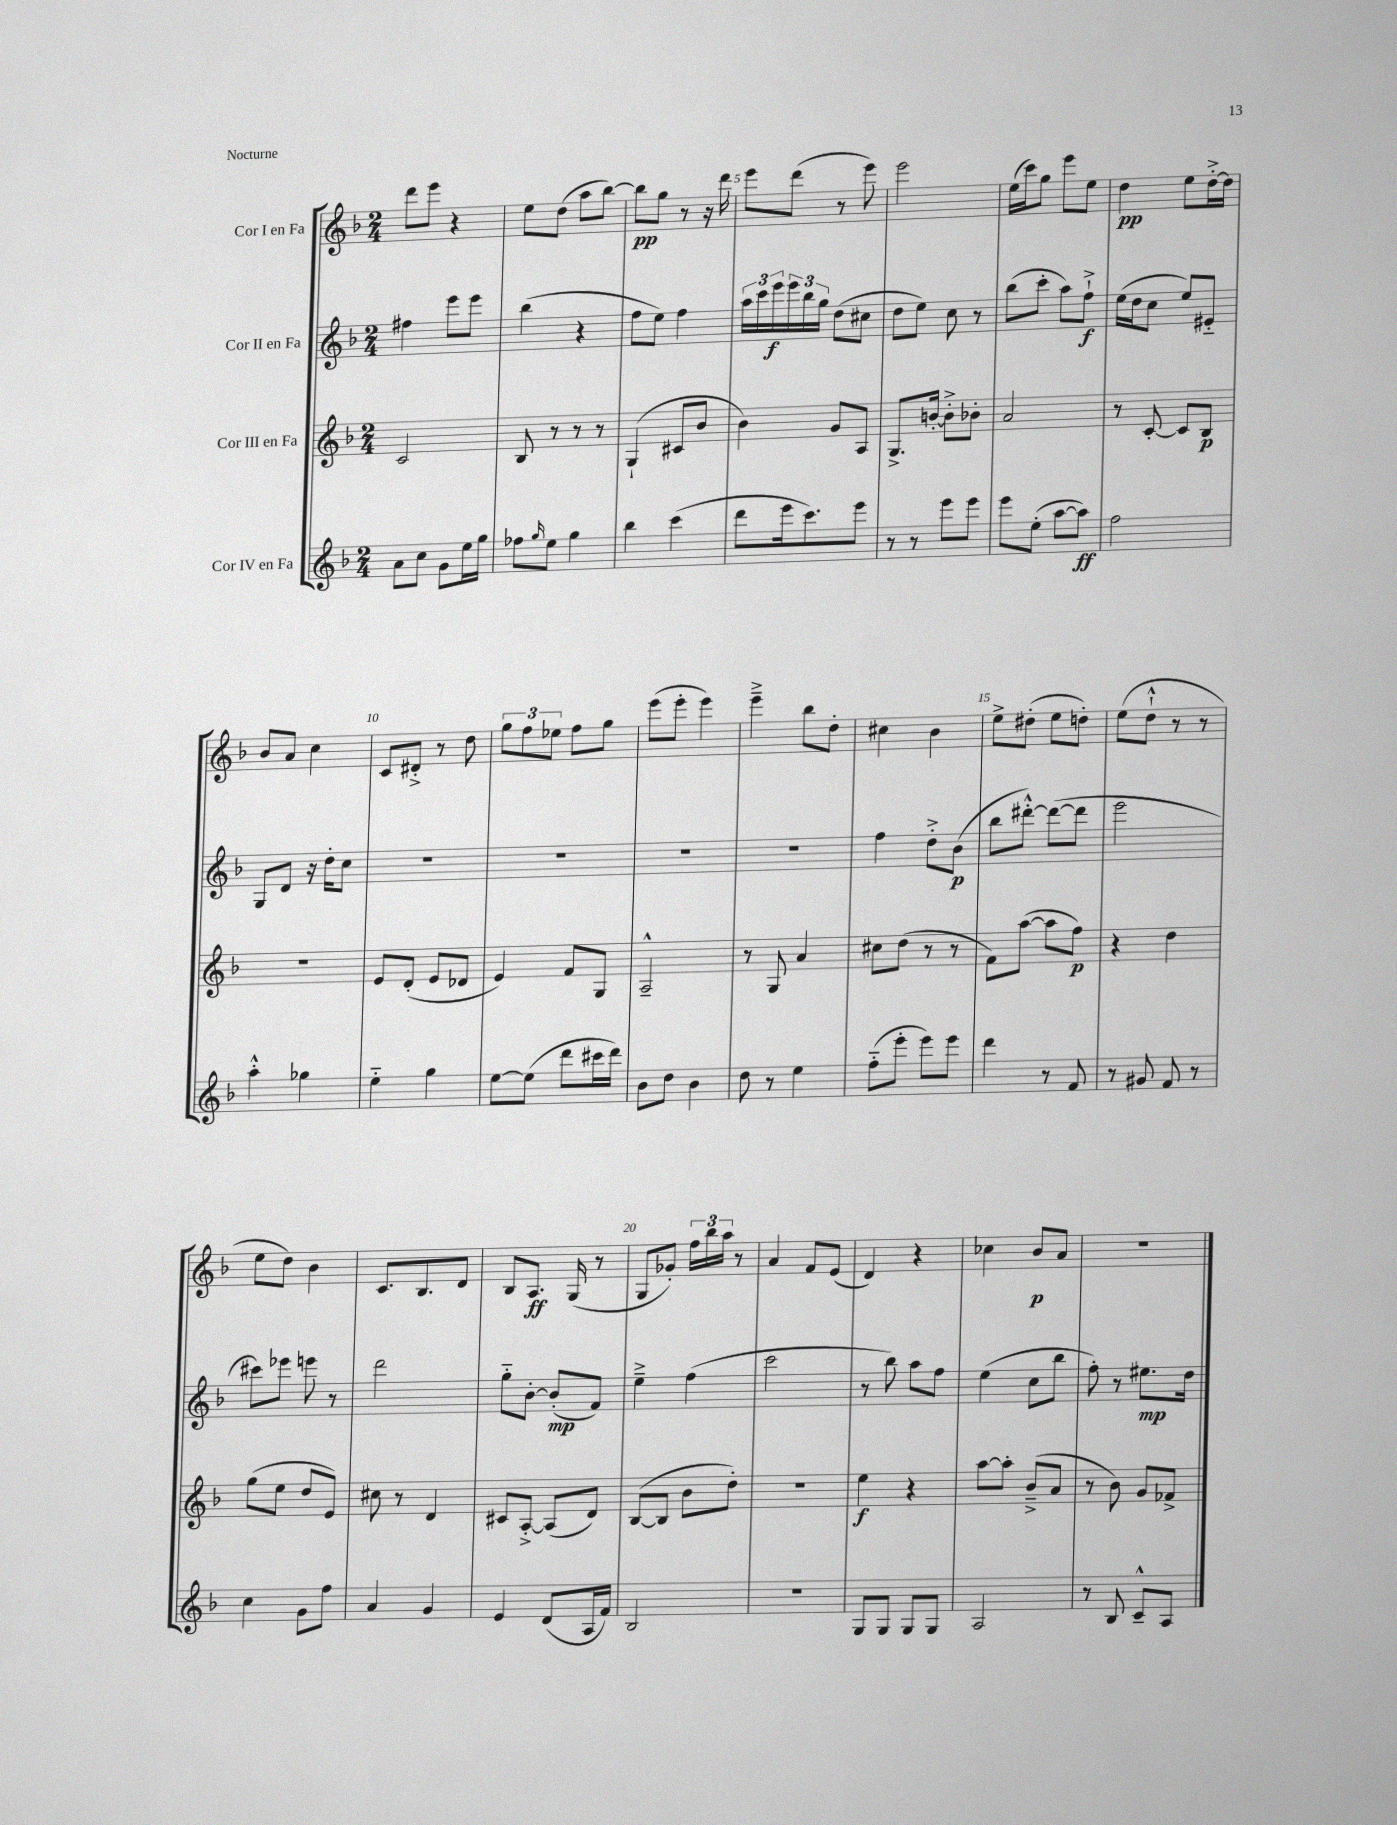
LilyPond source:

<<
\new StaffGroup <<
\new Staff = "s0" \with { instrumentName = "Cor I en Fa" } {
    \clef treble \key f \major \numericTimeSignature \time 2/4
    d'''8 e'''8 r4 |
    e''8 d''8( a''8 bes''8~) |
    bes''8\pp g''8 r8 r16 d'''16 |
    e'''8 d'''8( r8 e'''8) |
    e'''2 |
    e''16( c'''16) g''8 e'''8 e''8 |
    d''4\pp e''8 d''16~-.-> d''16 |
    bes'8 a'8 c''4 |
    c'8 dis'8-.-> r8 d''8 |
    \tuplet 3/2 { g''8 f''8 ees''8 } f''8 g''8 |
    e'''8( e'''8-. e'''4) |
    e'''4---> bes''8 d''8-. |
    cis''4 bes'4 |
    e''8-> dis''8-.( e''8 d''8-.) |
    e''8( d''8-!-^ r8 r8 |
    e''8 d''8) bes'4 |
    c'8. bes8. d'8 |
    bes8 a8.\ff g16( r8 |
    g8 ges'8-.) \tuplet 3/2 { f''16 bes''16 a''16 } r8 |
    a'4 f'8 e'8( |
    d'4) r4 |
    ces''4 bes'8\p a'8 |
    R2 \bar "|." |
}
\new Staff = "s1" \with { instrumentName = "Cor II en Fa" } {
    \clef treble \key f \major \numericTimeSignature \time 2/4
    fis''4 e'''8 e'''8 |
    bes''4( r4 |
    f''8 e''8) f''4 |
    \tuplet 3/2 { a''16 c'''16 e'''16\f } \tuplet 3/2 { e'''16 bes''16 g''16 } d''8( cis''8 |
    d''8 e''8) c''8 r8 |
    bes''8( c'''8-. a''8) f''8-!->\f |
    e''16( d''16 c''8 e''8) eis'8-_ |
    g8 d'8 r16 d''16-. c''8 |
    R2 |
    R2 |
    R2 |
    R2 |
    f''4 d''8-.-> bes'8\p( |
    bes''8 dis'''8~-.-^) dis'''8~( dis'''8 |
    e'''2 |
    cis'''8) ees'''8 e'''8 r8 |
    d'''2 |
    g''8-_ bes'8~-. bes'8-.\mp( f'8) |
    e''4---> f''4( |
    c'''2 |
    r8 bes''8) a''8 f''8 |
    e''4( c''8 bes''8 |
    f''8-.) r8 eis''8.\mp d''16 \bar "|." |
}
\new Staff = "s2" \with { instrumentName = "Cor III en Fa" } {
    \clef treble \key f \major \numericTimeSignature \time 2/4
    c'2 |
    bes8 r8 r8 r8 |
    g4-!( cis'8 bes'8 |
    bes'4) g'8 a8 |
    g8.-> b'16~-. b'8-.-> bes'8-. |
    a'2 |
    r8 c'8~-. c'8 bes8\p |
    R2 |
    e'8 d'8-.( e'8 des'8 |
    e'4) f'8 g8 |
    a2---^ |
    r8 g8 a'4 |
    cis''8 d''8( r8 r8 |
    f'8) a''8~( a''8 f''8\p) |
    r4 d''4 |
    g''8( e''8 d''8 e'8) |
    cis''8 r8 d'4 |
    cis'8 a8~-.-> a8( d'8) |
    bes8~( bes8 bes'8 d''8-.) |
    r2 |
    e''4\f r4 |
    a''8~ a''8-. bes'8--->( a'8 |
    r8 bes'8) g'8 fes'8-> \bar "|." |
}
\new Staff = "s3" \with { instrumentName = "Cor IV en Fa" } {
    \clef treble \key f \major \numericTimeSignature \time 2/4
    a'8 c''8 g'8 e''16 g''16 |
    fes''8 \grace { g''16 } e''8 g''4 |
    bes''4 c'''4( |
    d'''8 e'''16 c'''8.) e'''8 |
    r8 r8 e'''8 e'''8 |
    e'''8 e''8-.( a''8~ a''8\ff) |
    f''2 |
    a''4-.-^ ges''4 |
    e''4-_ g''4 |
    e''8~ e''8( d'''8 cis'''16 d'''16) |
    bes'8 d''8 bes'4 |
    d''8 r8 e''4 |
    f''8-_( e'''8-. e'''8) e'''8 |
    d'''4 r8 f'8 |
    r8 gis'8 f'8 r8 |
    c''4 g'8 f''8 |
    a'4 g'4 |
    e'4 d'8( a16 f'16) |
    bes2 |
    r2 |
    g8 g8 g8 g8 |
    a2 |
    r8 bes8 c'8---^ a8 \bar "|." |
}
>>
>>
\layout { \context { \Score currentBarNumber = #2 \override BarNumber.break-visibility = ##(#f #t #t) barNumberVisibility = #(every-nth-bar-number-visible 5) } }
